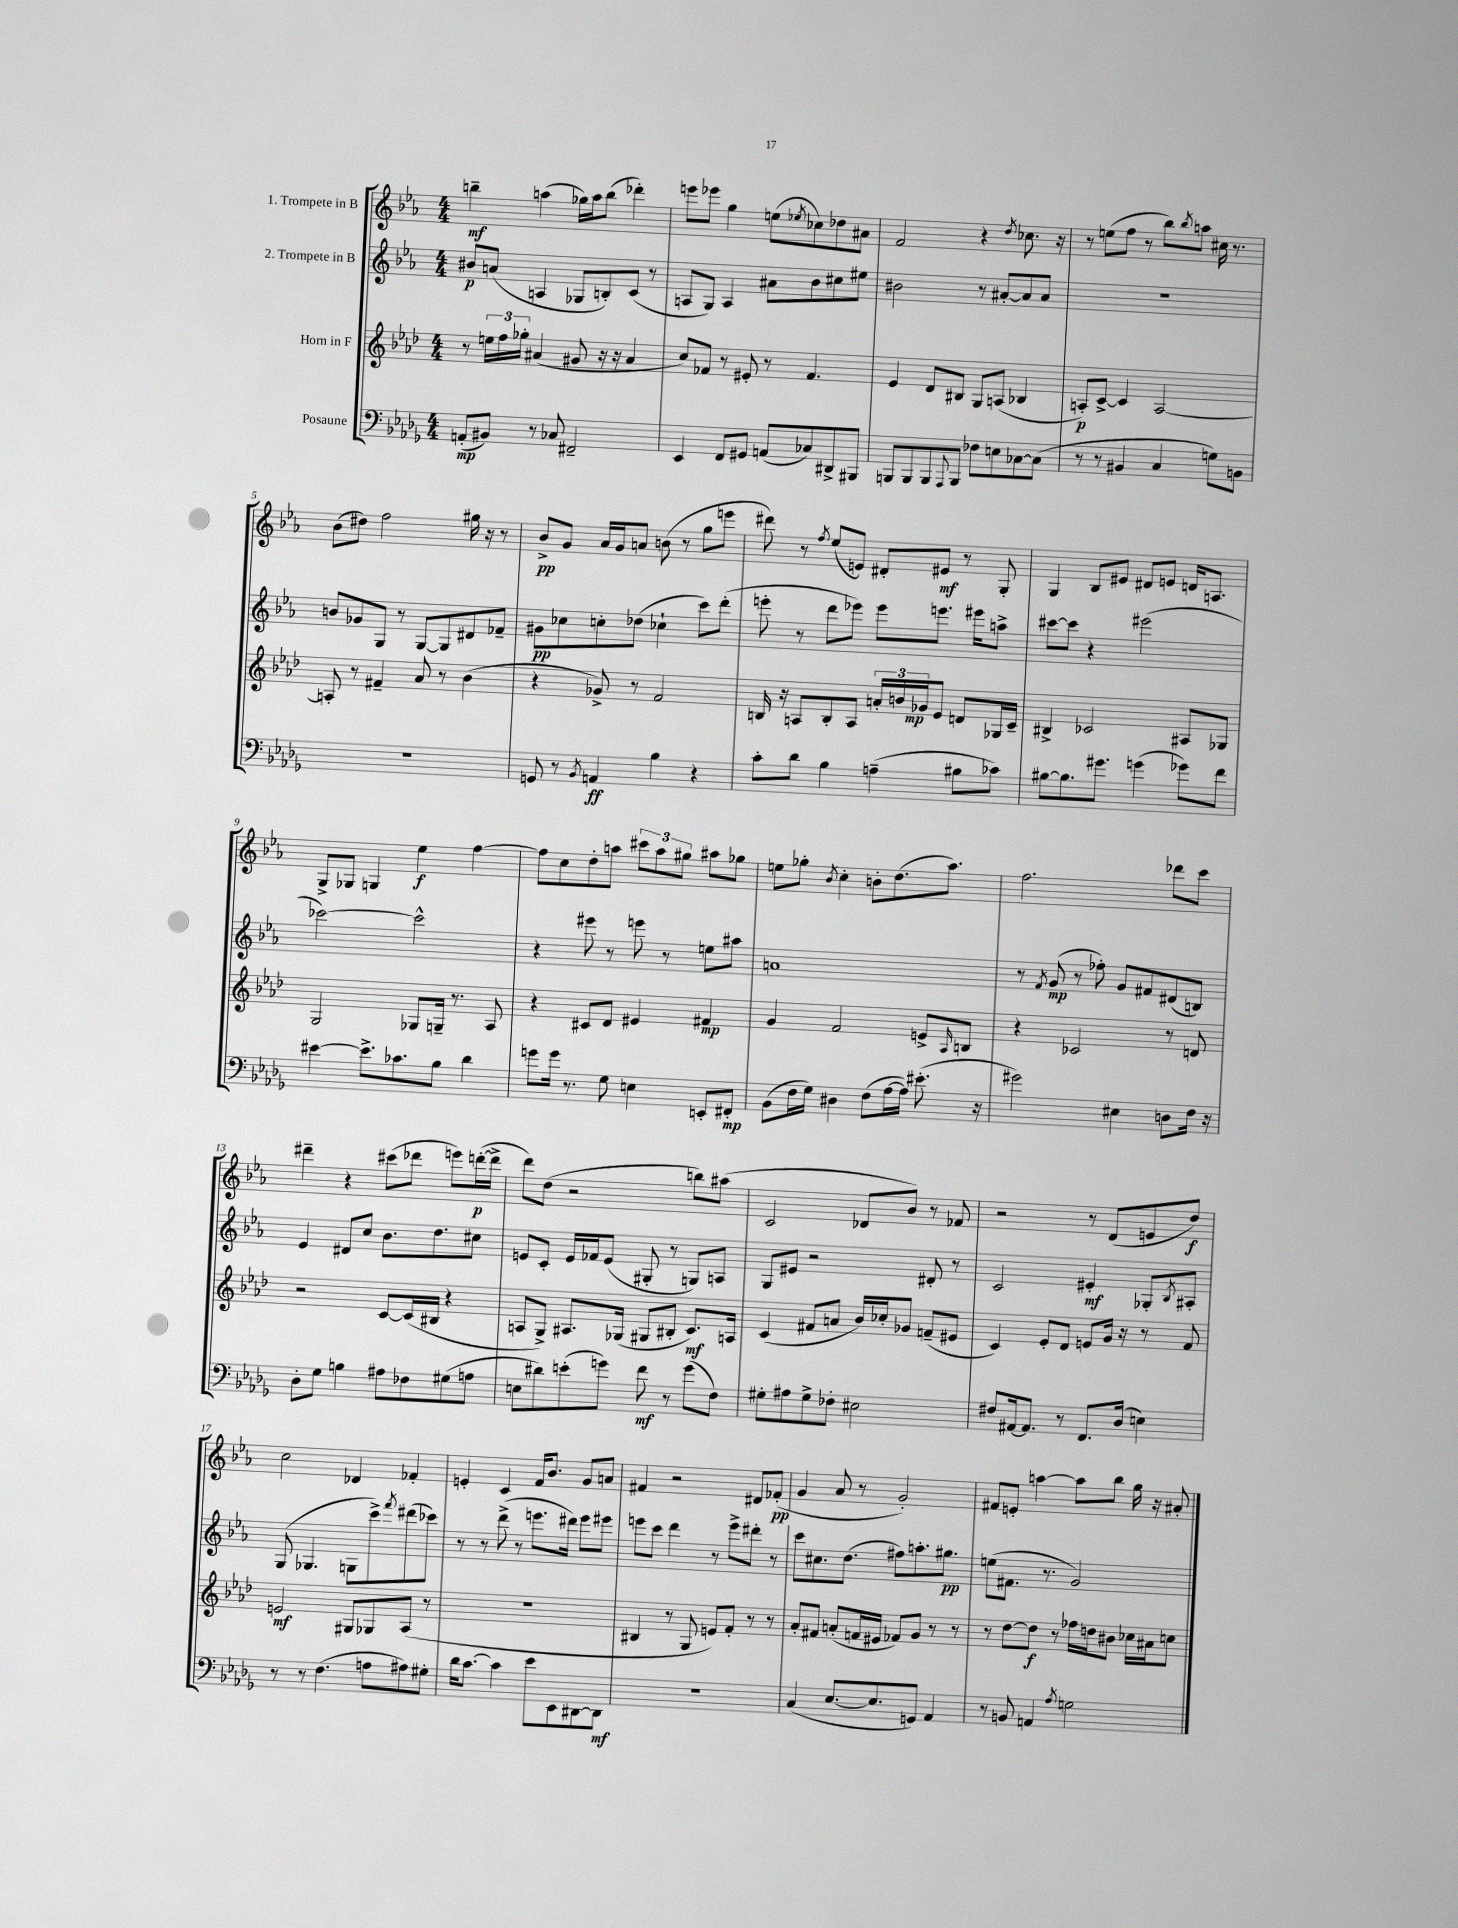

**kern	**kern	**kern	**kern
*staff4	*staff3	*staff2	*staff1
*clefF4	*clefG2	*clefG2	*clefG2
*k[b-e-a-d-g-]	*k[b-e-a-d-]	*k[b-e-a-]	*k[b-e-a-]
*M4/4	*M4/4	*M4/4	*M4/4
(8AA'	8r	8b#	4bb~
8BB#)	24ee	(8a	.
.	24ff	.	.
.	24gg-'	.	.
8r	(4a#	4A	(4aa
8C-	.	.	.
2FF#~	8g#	8G-	16gg-)
.	.	.	16aa
.	16r	8B')	(8bb
.	16r	.	.
.	4a#	(8c	4ddd-')
.	.	8r	.
=	=	=	=
4EE-	8cc)	8A	8eee
.	8f-	8G)	8eee-
8FF	8r	4A	4gg
8GG#	8e#'	.	.
(8AA	8r	8a#	(8ee
.	.	.	8qee-
8C-)	4.f-	8b-	8cc-)
8DD#^	.	8cc#	8dd-
8BBB#	.	8ee#	8a#
=	=	=	=
8BBB	4e-	2b#	2f
8BBB	.	.	.
8BBB	8d-	.	.
8qqAAA-	.	.	.
8BBB	8B#	.	.
8F-	8G	8r	4r
8E	(8A	[8a#'	.
.	.	.	8qdd
[8C-	4B-	8a#]	8.cc-
(8C-]	.	8a#	.
.	.	.	16r
=	=	=	=
8r	8A')	1r	8r
8r	[8c^	.	(8ee
4BB#	4c]	.	8ff
.	.	.	8r
4C	[2A	.	8bb-)
.	.	.	8qbb-
.	.	.	8aa
8G)	.	.	16cc#
.	.	.	8.r
8BB	.	.	.
=	=	=	=
1r	8A']	8b	(8b-
.	8r	8g-	8dd#)
.	4f#~	8G	2ff
.	.	8r	.
.	8a-	[8G	.
.	8r	8G]	.
.	(4b-	8d#	16gg#
.	.	.	16r
.	.	8f-~	8r
=	=	=	=
8GG	4r	8g#	8b-^
8r	.	8cc-	8g
8qBB-	.	.	.
4AA	8g-^)	8cc'	16a-
.	.	.	16g
.	8r	(8dd-	8a
4B-	2f	4cc-`	(8b
.	.	.	8r
4r	.	8ccc)	8gg
.	.	(8ddd'	8eee
=	=	=	=
8c'	16B	8eee'	8ddd#)
.	16r	.	.
8d-	8A	8r	8r
.	.	.	8qff
4B-	8B'	8ddd	(8ee-
.	8A	8eee-)	8e)
(4A~	24a'	8eee-	8d#'
.	24b	.	.
.	24g-	.	.
.	8e-	8.eee	8e#
8B#	8d	.	8r
.	.	16eee#	.
8c-)	16G-	8aa^	8G'
.	16c~	.	.
=	=	=	=
[8B#	4B#^	[8ccc#	4G
8.B#]	.	8ccc#]	.
.	2c-	4r	8B-
8.g#	.	.	.
.	.	.	8e#
(4g	.	(2eee#	8d#
.	.	.	8e
8g-)	8A#	.	16d
.	.	.	8.A
8f	8G-	.	.
=	=	=	=
[4e#	2G	[2ccc-)	8G^
.	.	.	8G-
8.e#^]	.	.	4G
8.c-	.	.	.
.	8G-	2ccc-^^]	4ee-
8B-	16G~	.	.
.	8.r	.	.
4d-	.	.	[4ff
.	8A-	.	.
=	=	=	=
8g	4r	4r	8ff]
16g	.	.	8cc
8.r	.	.	.
.	8c#	8eee#	8dd'
8G-	8d-	8r	8aa
4E	4e#	8eee	12ccc#
.	.	.	12aa
.	.	8r	.
.	.	.	12gg#
8EE'	4f#	8ee	8aa#
8FF#'	.	8aa#	8gg-
=	=	=	=
(8BB-	4g	1a	8ee
16F	.	.	8gg-'
16G-)	.	.	.
.	.	.	8qb-
4D#	2f	.	4cc'
(8F	.	.	8b'
[16A-	.	.	(8.dd
16A-])	.	.	.
(8.e#'	8e^	.	.
.	.	.	8.aa-)
.	16qqA-	.	.
.	8B	.	.
16r	.	.	.
=	=	=	=
2g#)	4r	8r	2.ff
.	.	8qf	.
.	.	(8g	.
.	2c-	8r	.
.	.	8ff-')	.
4E#	.	8g	.
.	.	8f#	.
8D	8r	(8d#	8ddd-
16F	8d	8B)	8ccc
16r	.	.	.
=	=	=	=
8D-'	2r	4e-	4ddd#~
8G-	.	.	.
4B	.	8d#	4r
.	.	8cc	.
8A#	[8c	8.b-	(8ccc#
8F-	(16c]	.	8ddd-
.	16B#	8.dd	.
(8G#	4r	.	8eee)
8A	.	8cc#	([16ddd'
.	.	.	16ddd^]
=	=	=	=
8E	8A	8e	8ddd)
8d#)	8G^)	8c'	(8dd
(8e'	8.A#	16e	2r
.	.	16f-	.
8g)	.	(8e	.
.	(16G-	.	.
8f	8G#	8G#'	.
8r	8B#'	8r	.
(8g	8.c)	8G)	8bb)
8F)	.	8A	(8aa#
.	16A	.	.
=	=	=	=
8G#'	(4c	8G	2c
8A#	.	8e#	.
8G#^	8f#	2r	.
8F-'	8a	.	.
2E#	16b-)	.	8d-
.	16cc-'	.	.
.	8g-	.	8b-)
.	(8f~	8d#'	8r
.	8e#	8r	8f-
=	=	=	=
8F#	4c)	2c	2r
[16AA#	.	.	.
8.AA#]	.	.	.
.	8e-'	.	.
8r	8d-	.	.
8.FF	8e	4e#'	8r
.	16g	.	(8d
(16D-	16r	.	.
4E)	8r	8G-'	8e
.	.	8qB-	.
.	8f	8A#'	8dd)
=	=	=	=
8r	2e	(8G	2cc
8r	.	4.G-	.
(4.F	.	.	.
.	8G#	8G	4d-
8A	8G-	8ccc^)	.
.	.	8qfff	.
8A#)	(8A-	(8ddd#	4f-'
8G#'	8r	8ccc-)	.
=	=	=	=
16d-	1r	8r	4e'
[8.c	.	.	.
.	.	8r	.
4c]	.	(8ddd^	4c
.	.	8r	.
8e-	.	8.eee	16f
.	.	.	8.b-
8EE-	.	.	.
.	.	16ddd#)	.
[8DD#	.	8eee	8g
8DD#]	.	8eee#	8a
=	=	=	=
1r	4B#	8eee	4f#
.	.	8ccc	.
.	8r	4ddd	2r
.	8G	.	.
.	8e)	8r	.
.	8f'	8eee^	.
.	8r	8ddd#'	8d#
.	8r	8r	(8f-'
=	=	=	=
(4C	8a-'	8ccc	4g
.	8f#	8.cc#	.
[8.E-	(8a'	.	8a-
.	.	(8.dd	.
.	16f	.	8r
8.E-]	16e#	.	.
.	8f-)	8ff#)	2g')
8GG)	8g	8.aa'	.
4AA-	8r	.	.
.	.	8.gg#	.
.	8r	.	.
=	=	=	=
8r	8r	(8ee	8f#
8BB	[8dd-	8.f#	8e'
4AA	8dd-]	.	[4aa
.	.	8.r	.
.	8r	.	.
8qA-	.	.	.
2G	16ff-	2g)	8aa]
.	16dd	.	.
.	8b#	.	8bb-
.	16cc-	.	16gg
.	16a#	.	16r
.	8cc	.	8a#'
==	==	==	==
*-	*-	*-	*-
